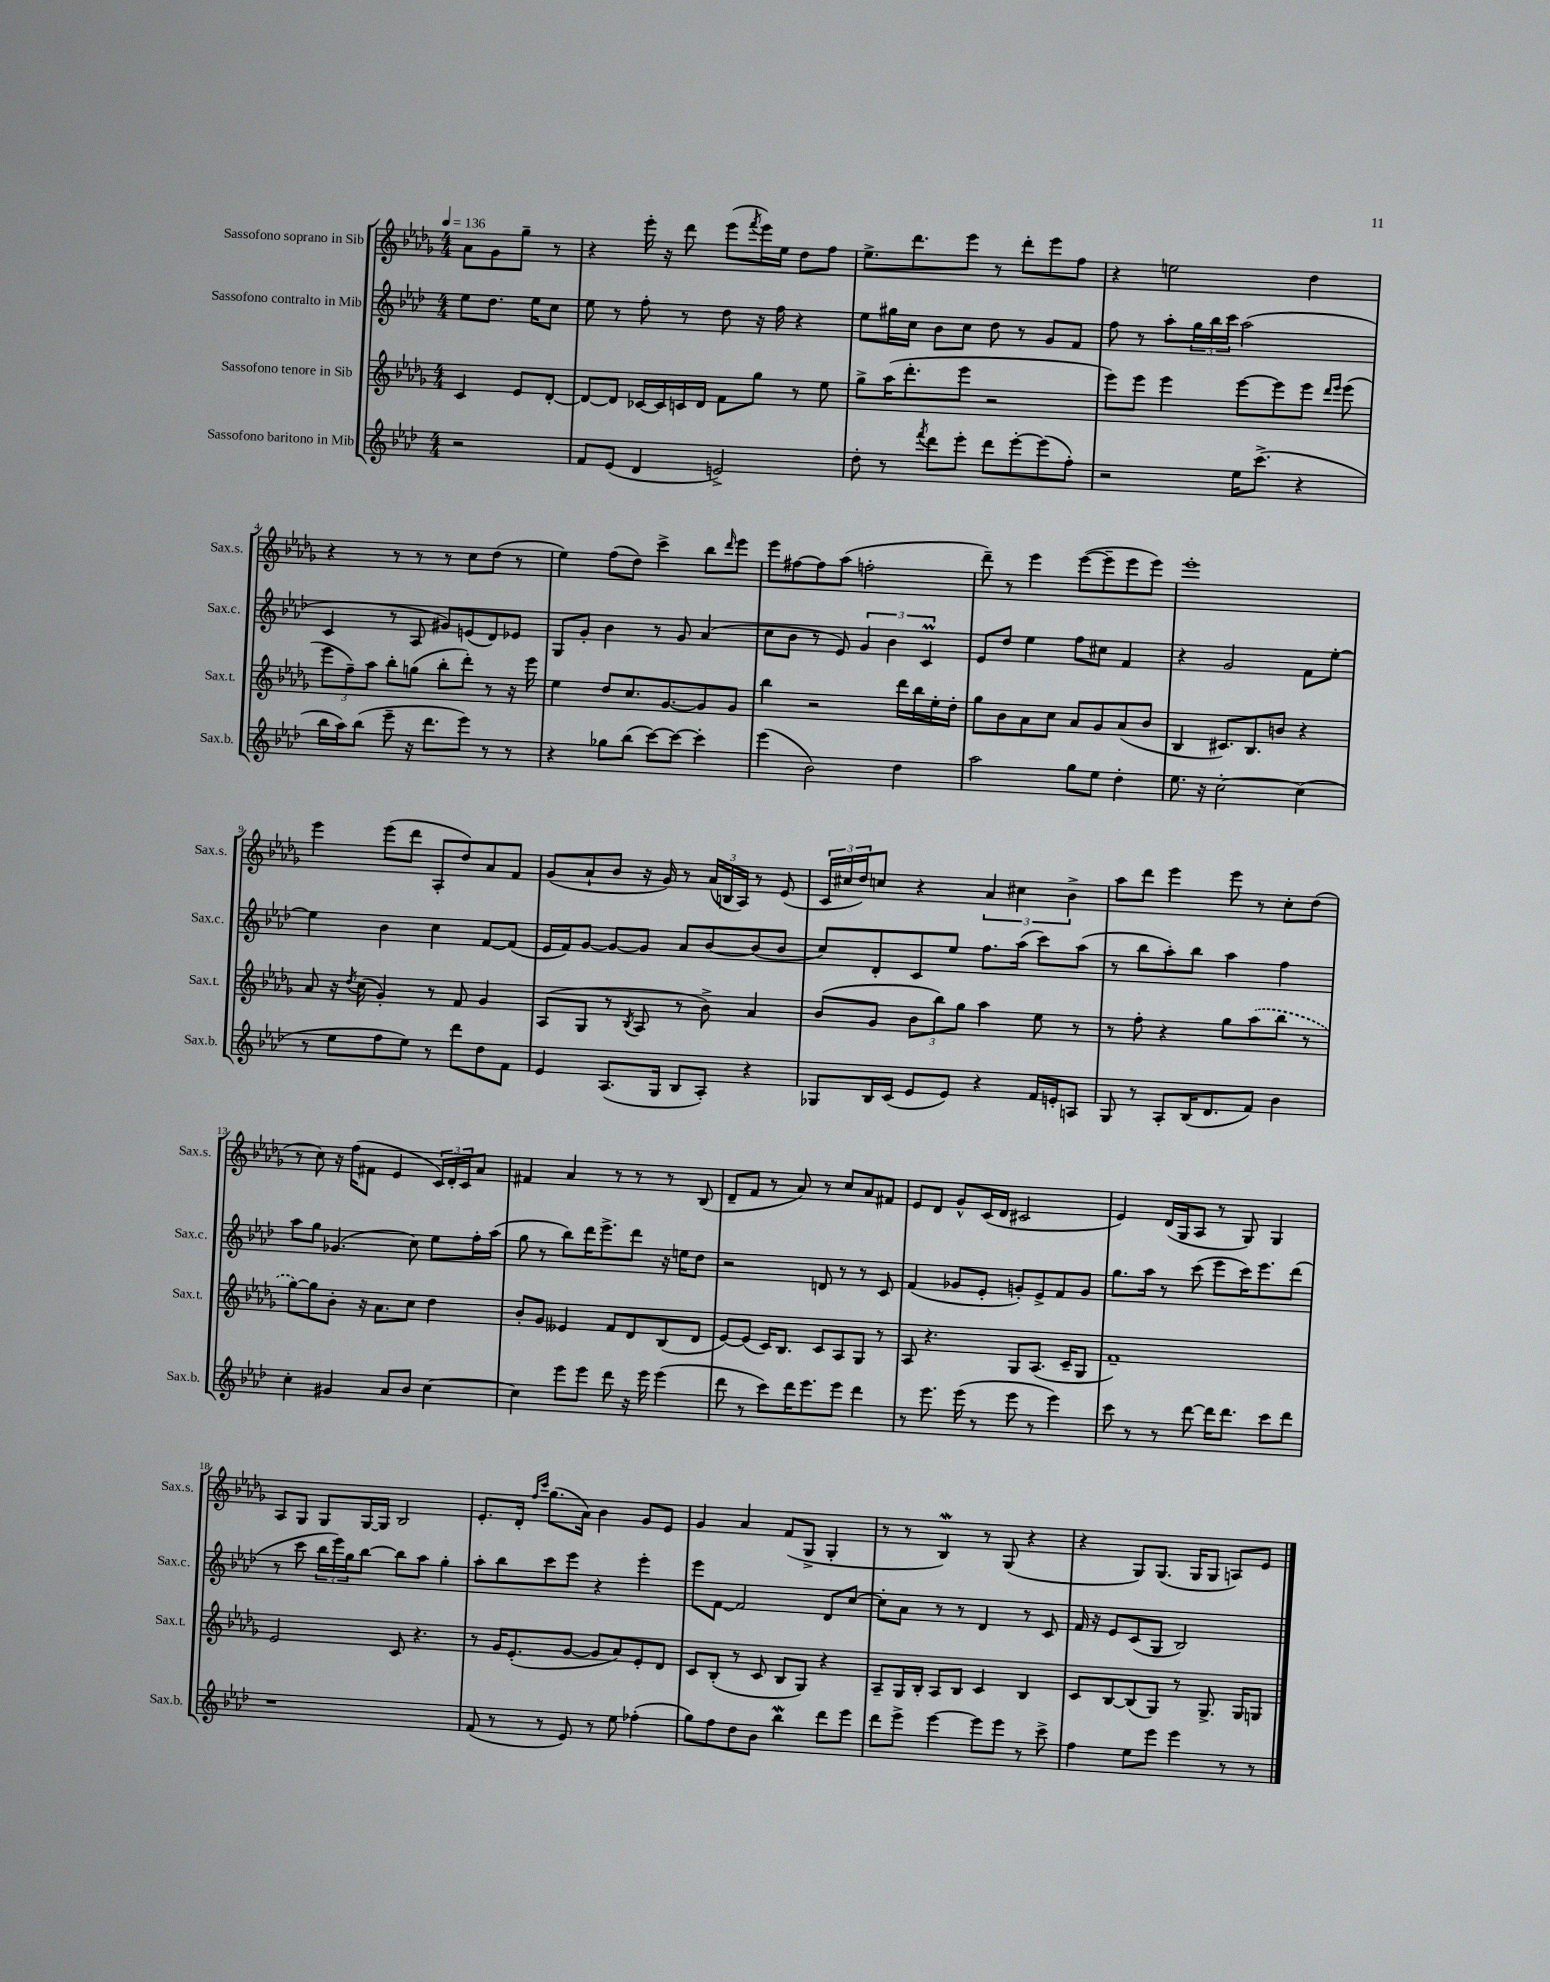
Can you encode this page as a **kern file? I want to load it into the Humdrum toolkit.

**kern	**kern	**kern	**kern
*staff4	*staff3	*staff2	*staff1
*clefG2	*clefG2	*clefG2	*clefG2
*k[b-e-a-d-]	*k[b-e-a-d-g-]	*k[b-e-a-d-]	*k[b-e-a-d-g-]
*M4/4	*M4/4	*M4/4	*M4/4
*MM136	*MM136	*MM136	*MM136
2r	4c/	8ee-\L	8a-\L
.	.	8.dd-\J	8g-\
.	8e-/L	.	8gg-~\J
.	.	16ee-\LK	.
.	[8d-'/J	8cc\J	8r
=	=	=	=
8f/L	8d-/_L	8ee-\	4r
(8e-/J	8d-/]J	8r	.
4d-/	[16c-/LL	8ff'\	16eee-'\
.	16c-/]	.	16r
.	16c/	8r	8ddd-\
.	16d-/JJ	.	.
2e^/)	8f\L	8dd-\	(8eee-\L
.	.	.	8qfff/
.	8gg-\J	16r	16eee-\L)
.	.	16ff\	16ee-\JJ
.	8r	4r	8dd-\L
.	8ee-\	.	8ff\J
=	=	=	=
8dd-'\	8gg-^\L	8ee-\L	8.ee-^\L
8r	(16aa-\K	16gg#\L	.
.	8.ddd-'\	16cc\JJ	8.ddd-\
8qfff/	.	.	.
8ddd-\L	.	8b-\L	.
8eee-'\J	8eee-\J	8cc\J	8eee-\J
8ddd-\L	2r	8dd-\	8r
[8eee-'\	.	8r	8ddd-'\L
(8eee-\]	.	8g/L	8eee-\
8ff'\J)	.	8f/J	8ff\J
=	=	=	=
2r	8eee-\L)	8ff\	4r
.	8eee-\J	8r	.
.	4eee-\	8aa-'\L	2ee\
.	.	24gg\L	.
.	.	24bb-\	.
.	.	24ccc\JJ	.
16ee-\LK	[8eee-\L	(2aa-\	.
(8.ccc^\J	.	.	.
.	8eee-\]	.	.
4r	8eee-\J	.	4dd-\
.	16qqddd-/LL	.	.
.	16qqeee-/JJ	.	.
.	(8eee-\	.	.
=	=	=	=
16bb-\LL	12eee-\L	4c/	4r
16aa-\J)	.	.	.
.	12ff~\)	.	.
(8bb-\J	.	.	.
.	12aa-\J	.	.
8eee-~\	8bb-'\L	8r	8r
16r	(8gg\J	8A-/	8r
8.ddd-\L	.	.	.
.	8bb-'\L	8g#/L)	8r
8eee-\J)	8ddd-'\J)	(8e/	8cc\L
8r	8r	8d-/)	(8dd-\J
8r	16r	8e-/J	8r
.	16eee-\	.	.
=	=	=	=
4r	4ee-\	8G/L	4ee-\)
.	.	8g'/J	.
8gg-\L	8dd-/L	4b-\	(8ff\L
(8bb-\J	8.cc/	.	8dd-\J)
[8ccc\L)	.	8r	4ccc^\
.	[8.g-/	.	.
8ccc\_J	.	8g/	.
4ccc'\]	8g-/]	(4a-/	8bb-\L
.	.	.	16qqddd-/
.	8g-/J	.	8eee-\J
=	=	=	=
(4eee-\	4bb-\	8cc\L	8eee-\L
.	.	8b-\J	[8ff#\
2b-\)	2r	8r	8ff#\]
.	.	8e-/)	(8aa-\J
.	.	6g/	2ff'\
.	.	6b-\	.
4dd-\	16ddd-\LL	.	.
.	16bb-\	.	.
.	.	6c/	.
.	16ee-'\	.	.
.	16dd-'\JJ	.	.
=	=	=	=
2aa-\	8gg-\L	8e-/L	8ddd-~\)
.	8b-\	8dd-/J	8r
.	8a-\	4ee-\	4eee-\
.	8cc\J	.	.
8gg\L	8a-/L	8ff\L	([8eee-\L
8ee-\J	8g-/	8cc#\J	8eee-~\]
4dd-'\	(8a-/	4f/	8eee-\
.	8b-/J	.	8eee-\J)
=	=	=	=
8.ee-\	4B-/	4r	1eee-'
16r	.	.	.
[2cc'\	8.c#/L)	2g/	.
.	8.B-/	.	.
.	8b/J	.	.
(4cc\]	4r	8f\L	.
.	.	[8ee-'\J	.
=	=	=	=
8r	8a-/	4ee-\]	4eee-\
8ee-\L	16r	.	.
.	8qdd-/	.	.
.	(16cc\	.	.
8ff\	4g-'/)	4b-\	(8eee-\L
8ee-\J)	.	.	8ddd-\J
8r	8r	4cc\	8A-'/L
8ddd-\L	8f/	.	8dd-/)
8dd-\	4g-/	[8f/L	8a-/
8f\J	.	(8f/]J	8f/J
=	=	=	=
4e-/	(8A-/L	16e-/LL	(8g-/L
.	.	16f/J)	.
.	8G-/J	[8g/J	8a-`/
(8.A-/L	8r	8g/_L	8b-/J
.	8qB-/	.	.
.	8A-/	8g/]J	16r
16G/Jk	.	.	16g-/)
8B-/L	8r	8a-/L	8r
8A-'/J)	8b-^\)	[8b-/	(24a-/LL
.	.	.	24B/
.	.	.	24A-/JJ)
4r	4a-/	(8b-/]	8r
.	.	8b-/J	(8e-/
=	=	=	=
8G-/L	(8b-/L	8cc/L)	24c/LL
.	.	.	24cc#/
.	.	.	24dd-/J)
16B-/L	8g-/J	8d-'/	8cc/J
(16c/JJ	.	.	.
8e-/L	12b-\L	8c/	4r
.	12bb-\)	.	.
8e-/J)	.	8ee-/J	.
.	12gg-\J	.	.
4r	4aa-\	8.ff\L	6a-/
.	.	.	6cc#\
.	.	(16aa-\Jk	.
16f/LL	8ee-\	8ccc\L)	.
16e'/J	.	.	.
.	.	.	6b-^\
8A/J	8r	(8aa-\J	.
=	=	=	=
8G/	8r	8r	8aa-\L
8r	8ff'\	8bb-\L	8ddd-\J
8A-'/L	4r	8aa-'\)	4eee-\
(16B-/K	.	8bb-\J	.
8.d-/	.	.	.
.	8gg-\L	4aa-\	8eee-\
8f/J)	(8aa-\	.	8r
4b-\	8bb-\J	4ff\	8cc'\L
.	8r	.	(8dd-\J
=	=	=	=
4cc'\	[8gg-\L)	8aa-\L	8r
.	8gg-\]	8gg\J	8cc\)
4g#/	8b-'\J	(4.g-/	16r
.	.	.	(16ff\LK
.	16r	.	8f#\J
.	8.a-\L	.	.
8a-/L	.	.	4e-/
8b-/J	8cc\J	8cc\)	.
[4cc\	4dd-\	8ee-\L	24c/LL)
.	.	.	24d-'/
.	.	.	24c/J
.	.	16ff'\L	8a-/J
.	.	(16aa-\JJ	.
=	=	=	=
4cc\]	8b-'/L	8gg\	4f#/
.	8g-/J	8r	.
8eee-\L	4e--/	8bb-\L)	4a-/
8eee-\J	.	16ddd-\K	.
.	.	8.eee-^\	.
8ddd-\	8f/L	.	8r
16r	8d-/	8ddd-\J	8r
16eee-\	.	.	.
(4eee-\	(8B-/	16r	8r
.	.	16ee\LK	.
.	8d-/J	8dd-\J	(8B-/
=	=	=	=
8ddd-\	[8e-/L)	2r	8d-~/L
8r	(8e-/]J	.	8f/J
8ccc\L)	16c/LK)	.	8r
.	8.B-/J	.	.
16ddd-\K	.	.	8a-/)
8.eee-\	.	.	.
.	8c/L	8d/	8r
8eee-\J	8A-/	8r	8cc/L
4ddd-\	8G-/J	8r	8a-/
.	8r	8c/	8f#/J
=	=	=	=
8r	8A-/	(4f/	8e-/L
8.eee-\	4.r	.	8d-/J
.	.	8g-/L	8g-^^/L
(16eee-\	.	.	.
8r	.	8e-'/J	(16c/L
.	.	.	16d-/JJ
8eee-\	8G-/L	8g'/L)	2c#/
8r	(8.A-/J	8e-^/	.
4eee-\)	.	8f/	.
.	16c~/LK	.	.
.	8G-/J	8g/J	.
=	=	=	=
8ccc\	1f~)	8.gg\L	4e-/)
8r	.	.	.
.	.	16aa-\Jk	.
8r	.	8r	(16d-/LL
.	.	.	16G-/J
[8ddd-\	.	(8ccc\	8A-/J
16ddd-\]LK	.	8eee-\L	8r
8.ddd-\J	.	.	.
.	.	16ccc\K)	8G-/)
.	.	8.eee-\	.
8ccc\L	.	.	4G-/
8ddd-\J	.	(8ddd-\J	.
=	=	=	=
1r	2e-/	8r	8A-/L
.	.	8ccc\	8G-/J
.	.	24bb-\LL	8G-/L
.	.	24eee-\)	.
.	.	24gg\J	.
.	.	[8bb-\J	[16G-/L
.	.	.	16G-/]JJ
.	8c/	8bb-\]L	2B-/
.	4.r	8aa-\J	.
.	.	4gg'\	.
=	=	=	=
(8f/	8r	8aa-'\L	8.e-'/L
8r	16g-/LK	8bb-\	.
.	(8.e-'/	.	16d-'/Jk
.	.	.	16qqff/LL
.	.	.	16qqccc/JJ
8r	.	8ccc\	(8.gg-\L
8e-/)	[8g-/J	8eee-\J	.
.	.	.	16a-\Jk)
8r	8g-/]L	4r	4b-\
8ee-\	8a-/)	.	.
(4ff-'\	8e-'/	4eee-'\	8g-/L
.	8d-/J	.	8e-/J
=	=	=	=
8gg\L)	8c/L	8eee-\L	4g-/
8ff\	(8B-'/J	[8f\J	.
8dd-\	8r	2f/]	4a-/
8b-\J	8c/	.	.
4bb-\	8B-/L	.	(8f/L
.	8G-/J)	.	8G-^/J
8ddd-\L	4r	8d-/L	4G-'/
8eee-\J	.	[8cc/J	.
=	=	=	=
8ddd-\L	8A-~/L	8cc'\]L	8r
8eee-^\J	16G-/L	8a-\J	8r
.	16B-'/JJ	.	.
[4eee-\	8A-/L	8r	4B-/)
.	8B-/J	8r	.
8eee-\]L	4c/	4d-/	8r
8eee-\J	.	.	(8G-/
8r	4B-/	8r	4r
8ccc^\	.	8c/	.
=	=	=	=
4ff\	8c/L	16f/	4r
.	.	16r	.
.	[8B-/	8e-/L	.
8ee-\L	(8B-/]	(8c/	8G-/L)
8eee-\J	8G-/J)	8G/J	(8.G-/J
4eee-\	8r	2B-/)	.
.	.	.	16G-/LK
.	8.G-^/	.	8G-/J
8r	.	.	8A/L)
.	16G-/LK	.	.
8r	8G/J	.	8e-/J
==	==	==	==
*-	*-	*-	*-
